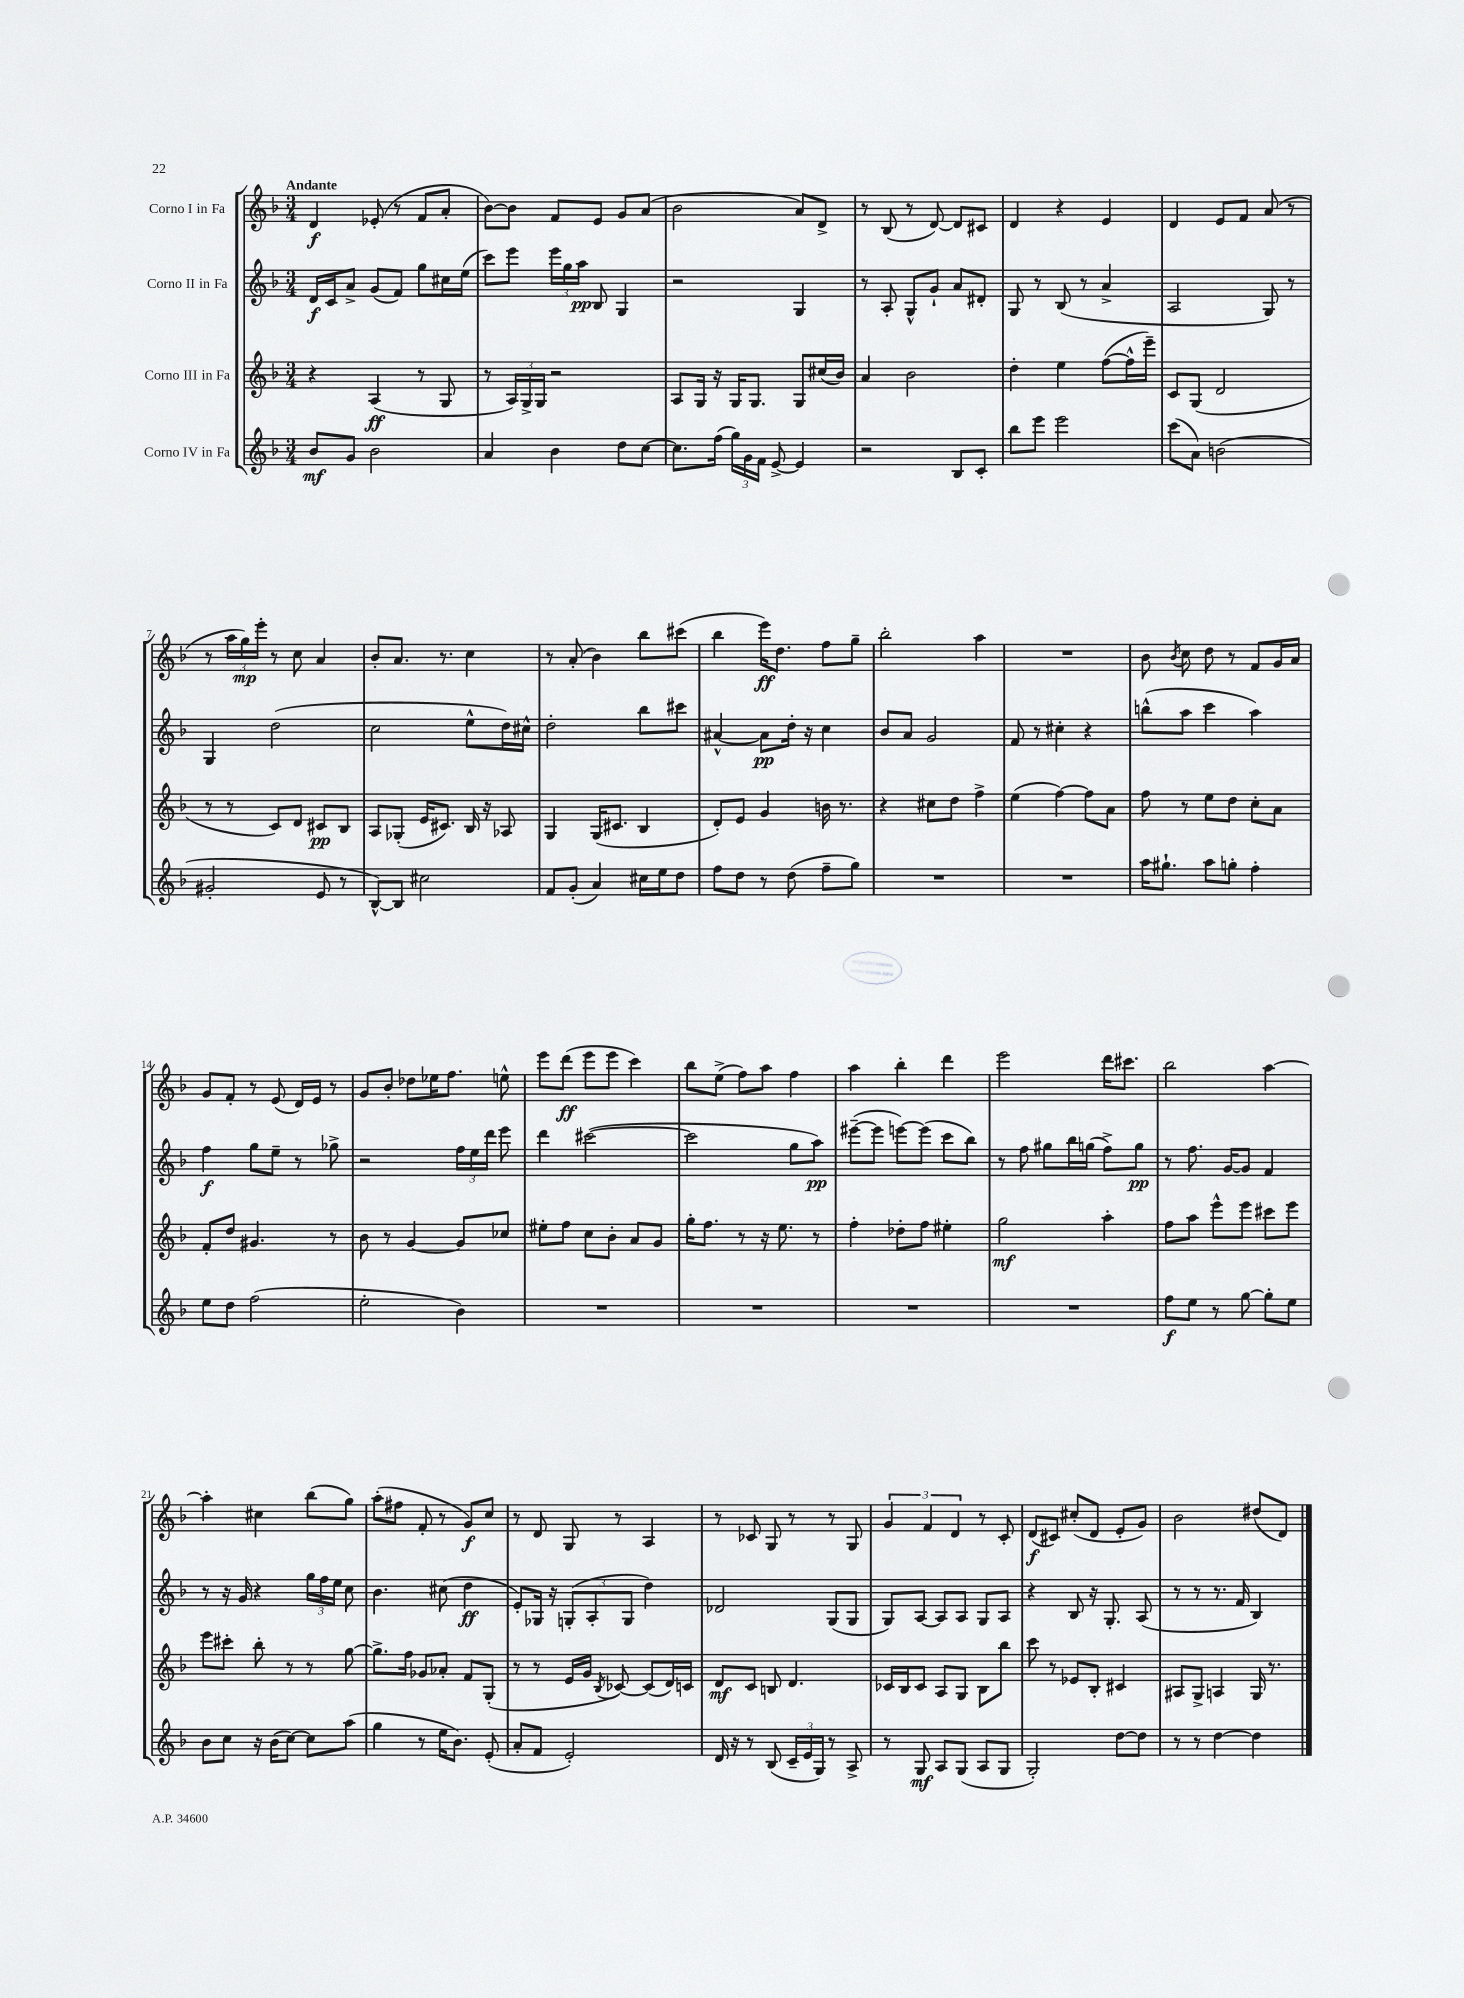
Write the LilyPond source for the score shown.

<<
\new StaffGroup <<
\new Staff = "s0" \with { instrumentName = "Corno I in Fa" } {
    \clef treble \key f \major \numericTimeSignature \time 3/4 \tempo "Andante"
    \autoBeamOff d'4\f ees'8-.( r8 f'8[ a'8]-. |
    bes'8[~) bes'8] f'8[ e'8] g'8[ a'8]( |
    bes'2 a'8[) d'8]-> |
    r8 bes8( r8 d'8~) d'8[ cis'8] |
    d'4 r4 e'4 |
    d'4 e'8[ f'8] a'8( r8 |
    r8 \tuplet 3/2 { a''16[ g''16\mp) e'''16]-. } r8 c''8 a'4 |
    bes'8[-. a'8.] r8. c''4 |
    r8 a'8-.( bes'4) bes''8[ cis'''8]( |
    bes''4 e'''16[\ff) d''8.] f''8[ g''8]-- |
    bes''2-. a''4 |
    R2. |
    bes'8 \acciaccatura { bes'8 } c''8 d''8 r8 f'8[ g'16 a'16] |
    g'8[ f'8]-. r8 e'8( d'16[) e'16] r8 |
    g'8[ bes'8]-. des''8[ ees''16 f''8.] e''8-^ |
    e'''8[ d'''8]\ff( e'''8[ e'''8] c'''4) |
    bes''8[ e''8]->( f''8[) a''8] f''4 |
    a''4 bes''4-. d'''4 |
    e'''2 d'''16[ cis'''8.] |
    bes''2 a''4~ |
    a''4-. cis''4 bes''8[( g''8]) |
    a''8[-.( fis''8] f'8-. r8 g'8[\f) c''8] |
    r8 d'8 g8 r8 a4 |
    r8 ces'8 g8 r8 r8 g8 |
    \tuplet 3/2 { g'4 f'4 d'4 } r8 c'8-. |
    d'8[\f( cis'8]) cis''8[-.( d'8] e'8[-. g'8]) |
    bes'2 dis''8[( d'8]) \bar "|." |
}
\new Staff = "s1" \with { instrumentName = "Corno II in Fa" } {
    \clef treble \key f \major \numericTimeSignature \time 3/4
    \autoBeamOff d'16[\f c'16 a'8]-> g'8[( f'8]) g''8[ cis''16 e''16]( |
    c'''8[) e'''8] \tuplet 3/2 { e'''16[ g''16 a''16]\pp } bes8 g4 |
    r2 g4 |
    r8 a8-. g8[-^ g'8]-! a'8[ dis'8]-. |
    g8 r8 bes8( r8 a'4-> |
    a2 g8) r8 |
    g4 d''2( |
    c''2 e''8[-^ d''16) cis''16]-^ |
    d''2-. bes''8[ cis'''8] |
    ais'4~-^ ais'8[\pp d''16]-. r16 c''4 |
    bes'8[ a'8] g'2 |
    f'8 r8 cis''4-. r4 |
    b''8[-^( a''8] c'''4 a''4) |
    f''4\f g''8[ e''8]-- r8 ges''8-> |
    r2 \tuplet 3/2 { f''16[ e''16 d'''16] } e'''8 |
    d'''4 cis'''2~( |
    cis'''2 g''8[ a''8]\pp) |
    eis'''8[~--( eis'''8] e'''8[~) e'''8]( c'''8[ bes''8]) |
    r8 f''8 gis''8[ bes''16 g''16]( f''8[->) g''8]\pp |
    r8 f''8. g'16[~ g'8] f'4 |
    r8 r16 g'16 r4 \tuplet 3/2 { g''16[ f''16 e''16] } c''8 |
    bes'4. cis''8( d''4\ff |
    e'8[-.) ges16] r16 \tuplet 3/2 { g8[-.( a8-. g8] } d''4) |
    des'2 g8[( g8] |
    g8[) a8]~ a8[ a8] g8[ a8] |
    r4 bes8 r16 g8.-. a8( |
    r8 r8 r8. f'16 bes4) \bar "|." |
}
\new Staff = "s2" \with { instrumentName = "Corno III in Fa" } {
    \clef treble \key f \major \numericTimeSignature \time 3/4
    \autoBeamOff r4 a4\ff( r8 g8 |
    r8 \tuplet 3/2 { a16[) g16-> g16] } r2 |
    a8[ g16] r16 g16[ g8.] g8[ cis''16( bes'16]) |
    a'4 bes'2 |
    d''4-. e''4 f''8[~( f''16-^ e'''16]--) |
    c'8[ g8]( d'2 |
    r8 r8 c'8[) d'8] cis'8[\pp bes8] |
    a8[ ges8]-.( e'16[ cis'8.]) bes16 r16 aes8 |
    g4 g16[( cis'8.] bes4 |
    d'8[-.) e'8] g'4 b'16 r8. |
    r4 cis''8[ d''8] f''4-> |
    e''4( f''4~) f''8[ a'8] |
    f''8 r8 e''8[ d''8] c''8[-. a'8] |
    f'8[-. d''8] gis'4. r8 |
    bes'8 r8 g'4~ g'8[ ces''8] |
    eis''8[-. f''8] c''8[ bes'8]-. a'8[ g'8] |
    g''16[-. f''8.] r8 r16 e''8. r8 |
    f''4-. des''8[-. f''8] eis''4-. |
    g''2\mf a''4-. |
    f''8[ a''8] e'''8[-^ e'''8] cis'''8[ e'''8] |
    e'''8[ cis'''8]-. bes''8-. r8 r8 g''8~ |
    g''8.[-> f''16] ges'8[ aes'8]-. f'8[ g8]-.( |
    r8 r8 e'16[ g'16] \acciaccatura { bes8 } ces'8~) ces'8[( d'16) c'16] |
    d'8[\mf c'8] b8 d'4. |
    ces'16[ bes16 ces'8] a8[ g8] bes8[ bes''8] |
    c'''8 r8 ees'8[ bes8]-. cis'4 |
    ais8[ g8]-> a4 g16 r8. \bar "|." |
}
\new Staff = "s3" \with { instrumentName = "Corno IV in Fa" } {
    \clef treble \key f \major \numericTimeSignature \time 3/4
    \autoBeamOff bes'8[\mf g'8] bes'2 |
    a'4 bes'4 d''8[ c''8]~ |
    c''8.[ f''16]( \tuplet 3/2 { g''16[) g'16 f'16] } e'8~-> e'4 |
    r2 bes8[ c'8]-. |
    bes''8[ e'''8] e'''2 |
    c'''8[( a'8]) b'2( |
    gis'2-. e'8 r8 |
    bes8[~-^) bes8] cis''2 |
    f'8[ g'8]-.( a'4) cis''16[ e''16 d''8] |
    f''8[ d''8] r8 d''8( f''8[-- g''8]) |
    R2. |
    R2. |
    a''16[ gis''8.]-! a''8[ g''8]-. f''4-. |
    e''8[ d''8] f''2( |
    e''2-. bes'4) |
    R2. |
    R2. |
    R2. |
    R2. |
    f''8[\f e''8] r8 g''8~ g''8[-. e''8] |
    bes'8[ c''8] r16 bes'16[( c''8]~) c''8[ a''8]( |
    g''4 r8 e''16[ bes'8.]) e'8-.( |
    a'8[-. f'8] e'2-.) |
    d'16 r16 r8 bes8( \tuplet 3/2 { c'16[-- e'16 g16]) } r8 a8-> |
    r8 g8\mf a8[ g8]( a8[ g8] |
    g2-.) d''8[~ d''8] |
    r8 r8 d''4~ d''4 \bar "|." |
}
>>
>>
